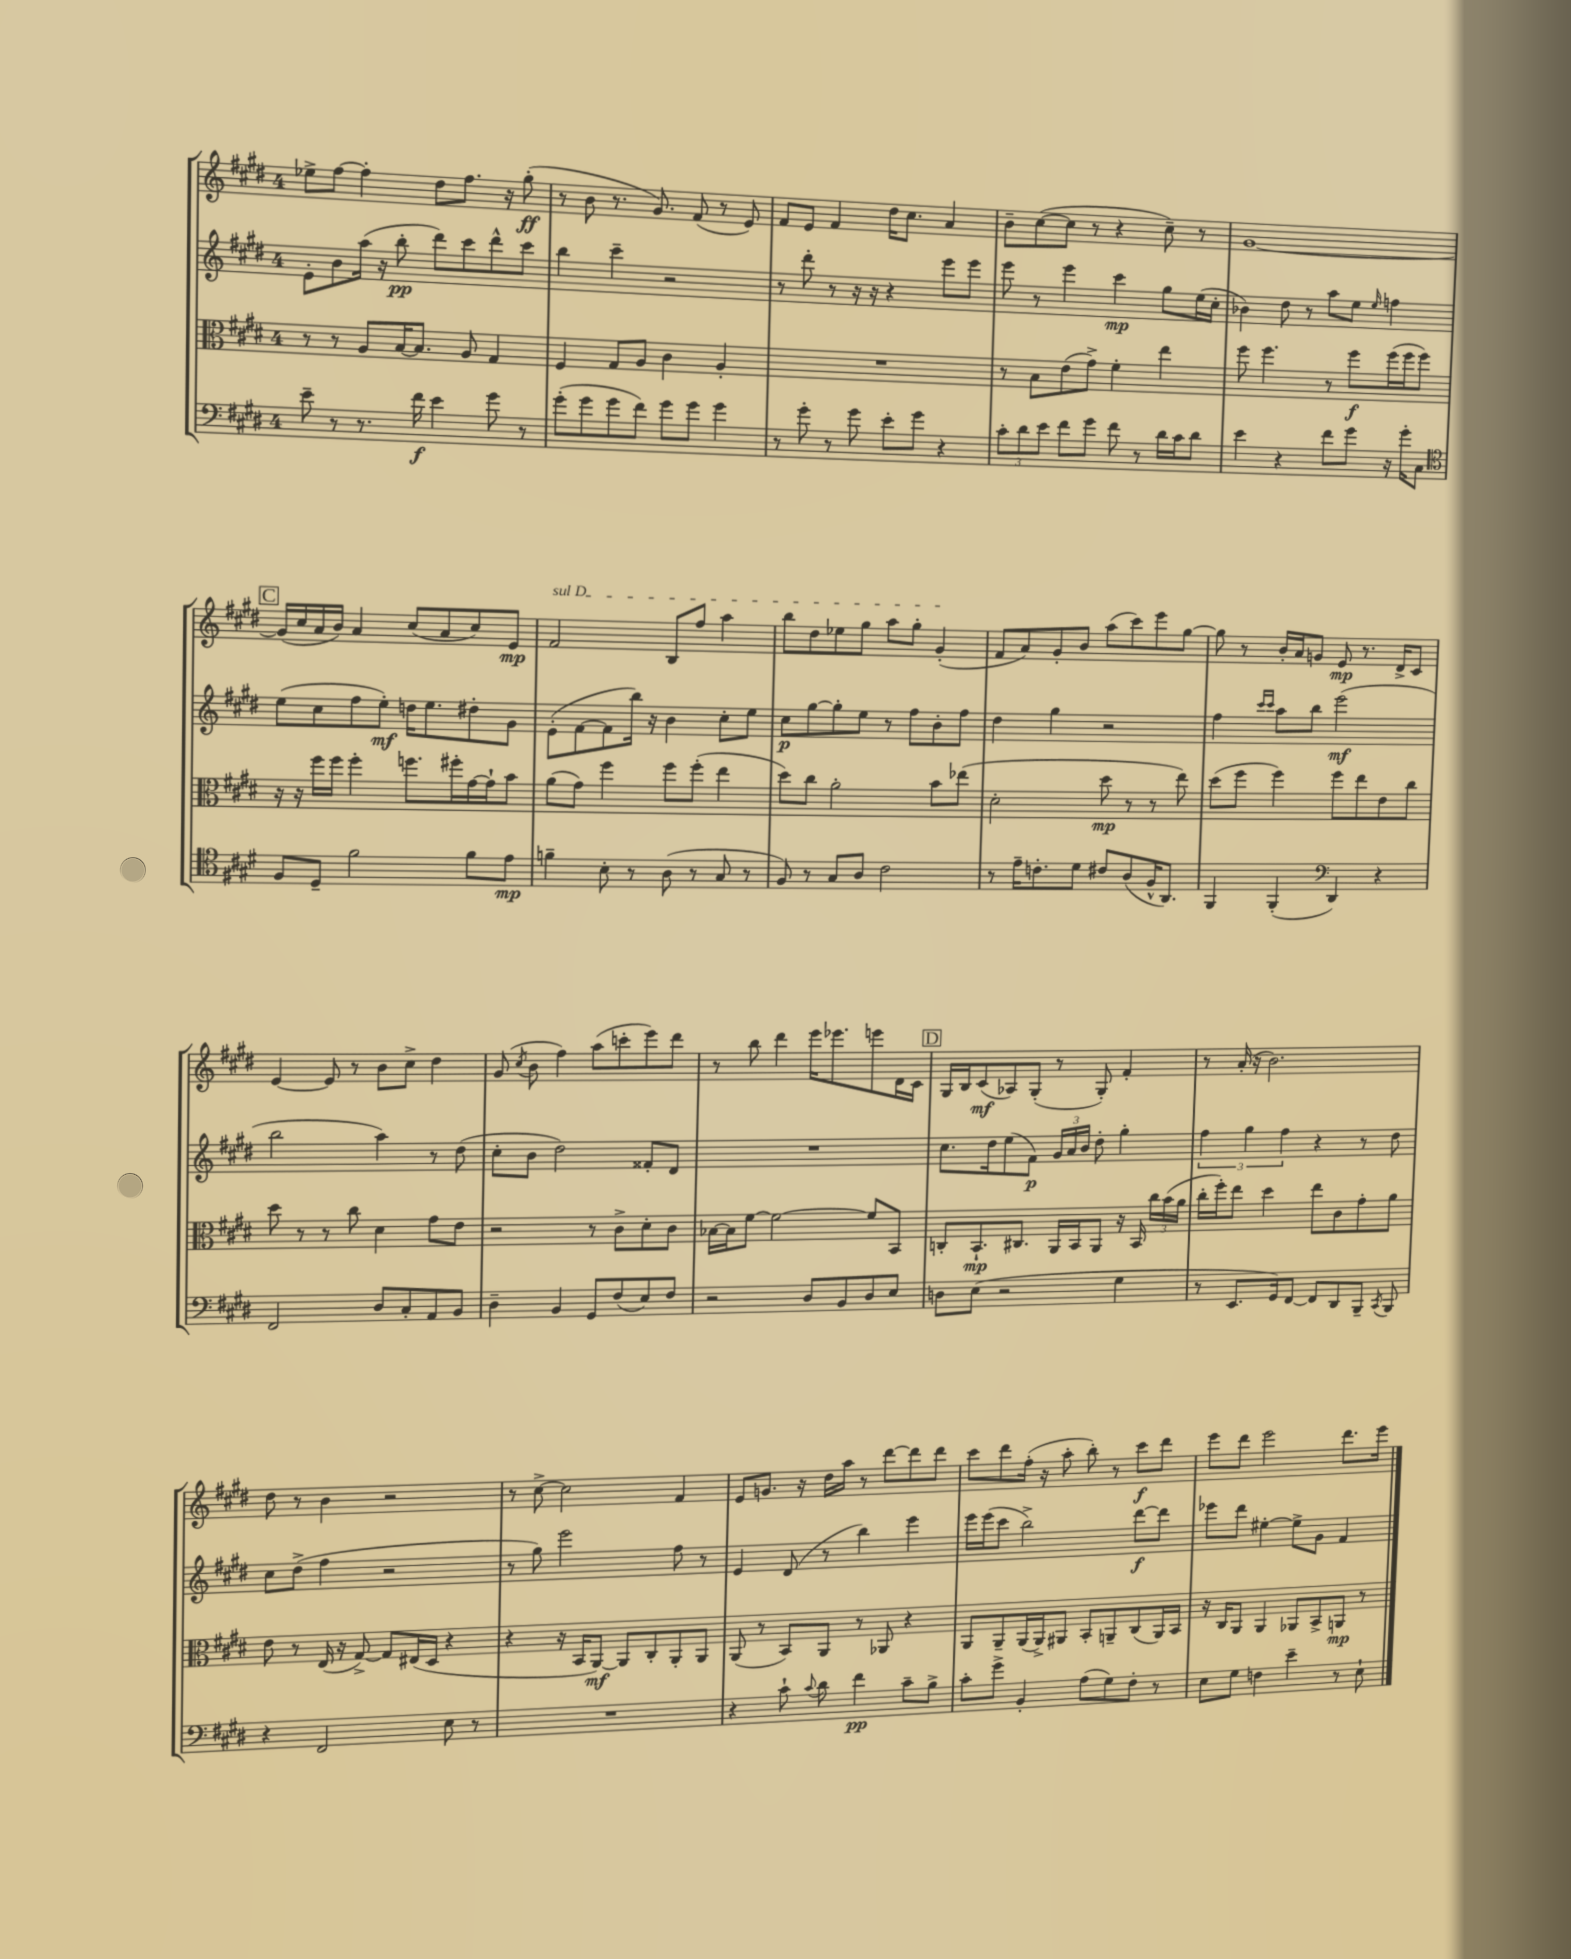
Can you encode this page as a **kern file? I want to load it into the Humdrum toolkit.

**kern	**dynam	**kern	**dynam	**kern	**dynam	**kern	**dynam
*part4	*part4	*part3	*part3	*part2	*part2	*part1	*part1
*staff4	*staff4	*staff3	*staff3	*staff2	*staff2	*staff1	*staff1
*clefF4	*	*clefC3	*	*clefG2	*	*clefG2	*
*k[f#c#g#d#]	*	*k[f#c#g#d#]	*	*k[f#c#g#d#]	*	*k[f#c#g#d#]	*
*M4/4	*	*M4/4	*	*M4/4	*	*M4/4	*
=118	=118	=118	=118	=118	=118	=118	=118
8e~\	.	8r	.	8e'\L	.	8ee-X^\L	.
8r	.	8r	.	8b\	.	[8ff#\J	.
8.r	.	8A/L	.	(16aa\Jk	.	4ff#'\]	.
.	.	.	.	16r	.	.	.
.	.	[16B/K	.	8bb'\	pp	.	.
16f#\	f	8.B/J]	.	.	.	.	.
4e\	.	.	.	8ddd#\L)	.	8dd#\L	.
.	.	8A/	.	8ccc#\	.	8.ff#\J	.
8g#\	.	4G#/	.	8ddd#^^\	.	.	.
.	.	.	.	.	.	16r	.
8r	.	.	.	8ccc#\J	.	(8gg#'\	ff
=119	=119	=119	=119	=119	=119	=119	=119
(8g#'\L	.	4F#/	.	4bb\	.	8r	.
8g#\	.	.	.	.	.	8b\	.
8g#\	.	8G#/L	.	4ccc#~\	.	8.r	.
8f#\J)	.	8A/J	.	.	.	.	.
.	.	.	.	.	.	8.g#/)	.
8g#\L	.	4c#\	.	2r	.	.	.
8g#\J	.	.	.	.	.	(8f#/	.
4g#\	.	4A'/	.	.	.	8r	.
.	.	.	.	.	.	8e/)	.
=120	=120	=120	=120	=120	=120	=120	=120
8r	.	1r	.	8r	.	8f#/L	.
8g#'\	.	.	.	8ddd#'\	.	8e/J	.
8r	.	.	.	8r	.	4f#/	.
8g#\	.	.	.	16r	.	.	.
.	.	.	.	16r	.	.	.
8e'\L	.	.	.	4r	.	16dd#\KL	.
.	.	.	.	.	.	8.cc#\J	.
8g#\J	.	.	.	.	.	.	.
4r	.	.	.	8eee\L	.	4a/	.
.	.	.	.	8eee\J	.	.	.
=121	=121	=121	=121	=121	=121	=121	=121
12c#'\L	.	8r	.	8eee\	.	8b~\L	.
12d#\	.	.	.	.	.	.	.
.	.	8B\L	.	8r	.	([8cc#\	.
12e\J	.	.	.	.	.	.	.
8f#\L	.	(8e\	.	4eee\	.	8cc#\J]	.
8g#\J	.	8g#^\J)	.	.	.	8r	.
8f#\	.	4f#'\	.	4ccc#\	mp	4r	.
8r	.	.	.	.	.	.	.
16d#\LL	.	4ee\	.	8gg#\L	.	8cc#~\)	.
16c#\J	.	.	.	.	.	.	.
8d#\J	.	.	.	(16ee\L	.	8r	.
.	.	.	.	16cc#'\JJ	.	.	.
=122	=122	=122	=122	=122	=122	=122	=122
4e\	.	8ff#\	.	4b-X\)	.	[1g#	.
.	.	4.ff#\	.	.	.	.	.
4r	.	.	.	8dd#\	.	.	.
.	.	.	.	8r	.	.	.
8f#\L	.	8r	.	8aa\L	.	.	.
8g#\J	.	8ff#\L	f	8ee\J	.	.	.
.	.	.	.	16qqee/	.	.	.
16r	.	(16ff#\L	.	4ffn\	.	.	.
16g#'\KL	.	16ff#\J	.	.	.	.	.
8C#\J	.	8ff#\J)	.	.	.	.	.
!!LO:LB:g=z
!!LO:REH:place=s1:t=C
=123	=123	=123	=123	=123	=123	=123	=123
*clefC4	*	*	*	*	*	*	*
8F#/L	.	16r	.	(8ee\L	.	(16g#/LL]	.
.	.	16r	.	.	.	16cc#/	.
8D#~/J	.	16ff#\LL	.	8cc#\	.	16a/	.
.	.	16ff#\JJ	.	.	.	16b/JJ)	.
2f#\	.	4ff#'\	.	8ff#\	.	4a/	.
.	.	.	.	8ee'\J)	mf	.	.
.	.	8.ffn\L	.	16ddn\KL	.	(8cc#/L	.
.	.	.	.	8.ee\	.	.	.
.	.	.	.	.	.	8a/	.
.	.	16ff#X'\L	.	.	.	.	.
8f#\L	.	[16g#\	.	8dd#X'\	.	8cc#/)	.
.	.	16g#`\J]	.	.	.	.	.
8e\J	mp	8b\J	.	8g#\J	.	8e/J	mp
=124	=124	=124	=124	=124	=124	=124	=124
!	!	!	!	!	!	!LO:TX:a:i:t=sul D	!
4fn~\	.	(8a\L	.	(8e'\L	.	2f#/	.
.	.	8g#\J)	.	[8f#\	.	.	.
8B'\	.	4ff#\	.	8f#\]	.	.	.
8r	.	.	.	16bb\Jk)	.	.	.
.	.	.	.	16r	.	.	.
(8A\	.	8ff#\L	.	4b\	.	8B/L	.
8r	.	(8ff#'\J	.	.	.	8ff#/J	.
8G#/	.	4ee\	.	8cc#'\L	.	4aa\	.
8r	.	.	.	8ee\J	.	.	.
=125	=125	=125	=125	=125	=125	=125	=125
8F#/)	.	8dd#\L)	.	8cc#\L	p	8bb\L	.
8r	.	8cc#\J	.	[8gg#\	.	8dd#\	.
8G#/L	.	2a'\	.	8gg#'\]	.	8ee-X\	.
8A/J	.	.	.	8ee\J	.	8gg#\J	.
2c#\	.	.	.	8r	.	8aa\L	.
.	.	.	.	8ff#\L	.	8gg#'\J	.
.	.	8b\L	.	8b'\	.	(4g#'/	.
.	.	(8ee-X\J	.	8ff#\J	.	.	.
=126	=126	=126	=126	=126	=126	=126	=126
8r	.	2d#'\	.	4dd#\	.	8f#/L	.
16e~\KL	.	.	.	.	.	8a/)	.
8.cn'\	.	.	.	.	.	.	.
.	.	.	.	4gg#\	.	8g#'/	.
8d#\J	.	.	.	.	.	8b/J	.
8c#X/L	.	8dd#\	mp	2r	.	(8aa\L	.
(8A/	.	8r	.	.	.	8ccc#\)	.
16F#^^/K	.	8r	.	.	.	8eee\	.
8.AA/J)	.	.	.	.	.	.	.
.	.	8ee\)	.	.	.	[8gg#\J	.
=127	=127	=127	=127	=127	=127	=127	=127
4FF#/	.	(8dd#\L	.	4ff#\	.	8gg#\]	.
.	.	8ff#\J	.	.	.	8r	.
.	.	.	.	16qqccc#/LL	.	.	.
.	.	.	.	16qqccc#/JJ	.	.	.
(4FF#'/	.	4ff#\)	.	8aa\L	.	16b'/LL	.
.	.	.	.	.	.	16a/J	.
.	.	.	.	8bb\J	.	8gn/J	.
*clefF4	*	*	*	*	*	*	*
4DD#/)	.	8ff#\L	.	(2eee\	mf	8e/	mp
.	.	8ee\	.	.	.	8.r	.
4r	.	8e\	.	.	.	.	.
.	.	.	.	.	.	16d#^/KL	.
.	.	8cc#\J	.	.	.	8c#/J	.
!!LO:LB:g=z
=128	=128	=128	=128	=128	=128	=128	=128
2FF#/	.	8dd#\	.	2bb\	.	[4e/	.
.	.	8r	.	.	.	.	.
.	.	8r	.	.	.	8e/]	.
.	.	8cc#\	.	.	.	8r	.
8D#/L	.	4d#\	.	4aa\)	.	8b\L	.
8C#'/	.	.	.	.	.	8cc#^\J	.
8AA/	.	8g#\L	.	8r	.	4dd#\	.
8BB/J	.	8e\J	.	(8dd#\	.	.	.
=129	=129	=129	=129	=129	=129	=129	=129
4D#~\	.	2r	.	8cc#'\L	.	(8g#/	.
.	.	.	.	.	.	8qcc#/	.
.	.	.	.	8b\J	.	8b\	.
4BB/	.	.	.	2dd#\)	.	4ff#\)	.
8GG#/L	.	8r	.	.	.	(8aa\L	.
(8F#/	.	8c#^\L	.	.	.	8cccn'\	.
8E/)	.	8d#'\	.	8f##X'/L	.	8eee\)	.
8F#/J	.	8c#\J	.	8d#/J	.	8ddd#\J	.
=130	=130	=130	=130	=130	=130	=130	=130
2r	.	[16B-X\LL	.	1r	.	8r	.
.	.	16B-\J]	.	.	.	.	.
.	.	[8f#\J	.	.	.	8bb\	.
.	.	2f#\_	.	.	.	4ddd#\	.
8D#/L	.	.	.	.	.	16eee\KL	.
.	.	.	.	.	.	8.eee-X\	.
8BB/	.	.	.	.	.	.	.
8D#/	.	8f#/L]	.	.	.	8eeen\	.
8E/J	.	8BB/J	.	.	.	16d#\L	.
.	.	.	.	.	.	16c#\JJ	.
!!LO:REH:place=s1:t=D
=131	=131	=131	=131	=131	=131	=131	=131
8Dn\L	.	8Cn'/L	.	8.cc#\L	.	16G#/LL	.
.	.	.	.	.	.	16B/J	.
(8E\J	.	8.BB`/	mp	.	.	(8c#/	mf
.	.	.	.	16dd#\k	.	.	.
2r	.	.	.	(8ee\	.	8A-X/)	.
.	.	8.C#X/J	.	.	.	.	.
.	.	.	.	8f#\J)	p	(8G#'/J	.
.	.	16AA/LL	.	24g#/LL	.	8r	.
.	.	.	.	24a/	.	.	.
.	.	16BB/J	.	.	.	.	.
.	.	.	.	24b/JJ	.	.	.
.	.	8AA/J	.	8dd#'\	.	8G#'/)	.
4G#\	.	16r	.	4gg#'\	.	4f#'/	.
.	.	16BB/	.	.	.	.	.
.	.	24cc#\LL	.	.	.	.	.
.	.	(24b\	.	.	.	.	.
.	.	24a\JJ	.	.	.	.	.
=132	=132	=132	=132	=132	=132	=132	=132
8r	.	16cc#'\LL	.	6ff#\	.	8r	.
.	.	16ff#'\J)	.	.	.	.	.
8.EE/L	.	8ee\J	.	.	.	(16a'/	.
.	.	.	.	6gg#\	.	.	.
.	.	.	.	.	.	16r	.
.	.	4dd#\	.	.	.	2.b\)	.
16GG#/k)	.	.	.	.	.	.	.
.	.	.	.	6ff#\	.	.	.
[8FF#/J	.	.	.	.	.	.	.
8FF#/L]	.	8ee\L	.	4r	.	.	.
8DD#/	.	8c#\	.	.	.	.	.
8BBB~/J	.	8g#'\	.	8r	.	.	.
8qCC#/	.	.	.	.	.	.	.
8BBB/	.	8a\J	.	8dd#\	.	.	.
!!LO:LB:g=z
=133	=133	=133	=133	=133	=133	=133	=133
4r	.	8e\	.	8cc#\L	.	8dd#\	.
.	.	8r	.	(8dd#^\J	.	8r	.
2FF#/	.	(16E/	.	4ff#\	.	4b\	.
.	.	16r	.	.	.	.	.
.	.	[8G#^/)	.	.	.	.	.
.	.	8G#/L]	.	2r	.	2r	.
.	.	(16E#X/L	.	.	.	.	.
.	.	16D#/JJ	.	.	.	.	.
8E\	.	4r	.	.	.	.	.
8r	.	.	.	.	.	.	.
=134	=134	=134	=134	=134	=134	=134	=134
1r	.	4r	.	8r	.	8r	.
.	.	.	.	8gg#\)	.	[8cc#^\	.
.	.	16r	.	2eee\	.	2cc#\]	.
.	.	16BB/KL	.	.	.	.	.
.	.	[8AA/J)	mf	.	.	.	.
.	.	8AA/L]	.	.	.	.	.
.	.	8C#'/	.	.	.	.	.
.	.	8AA'/	.	8ff#\	.	4f#/	.
.	.	8AA/J	.	8r	.	.	.
=135	=135	=135	=135	=135	=135	=135	=135
4r	.	(8AA/	.	4e/	.	8e/L	.
.	.	8r	.	.	.	8.gn/J	.
8c#`\	.	8BB/L)	.	(8d#/	.	.	.
.	.	.	.	.	.	16r	.
8qqc#/	.	.	.	.	.	.	.
8d#\	.	8AA/J	.	8r	.	16dd#\LL	.
.	.	.	.	.	.	16aa\JJ	.
4f#\	pp	8r	.	4bb\)	.	8r	.
.	.	8AA-X/	.	.	.	[8ddd#\L	.
8c#~\L	.	4r	.	4eee\	.	8ddd#\]	.
8B^\J	.	.	.	.	.	8ddd#\J	.
=136	=136	=136	=136	=136	=136	=136	=136
8c#'\L	.	8AA/L	.	16eee\LL	.	8ccc#\L	.
.	.	.	.	(16eee\J	.	.	.
8g#^\J	.	8AA~/	.	8ccc#\J	.	8ddd#\	.
4BB'/	.	(16AA/L	.	2bb^\)	.	(16ff#'\Jk	.
.	.	16AA^/J)	.	.	.	16r	.
.	.	8AA#X/J	.	.	.	8aa'\	.
(8A\L	.	8BB'/L	.	.	.	8bb'\)	.
8G#\)	.	8AAn~/	.	.	.	8r	.
8F#'\J	.	(8C#/	.	[8ddd#\L	f	8ccc#\L	f
8r	.	16AA/L)	.	8ddd#\J]	.	8ddd#\J	.
.	.	16BB/JJ	.	.	.	.	.
=137	=137	=137	=137	=137	=137	=137	=137
8E\L	.	16r	.	8eee-X\L	.	8eee\L	.
.	.	16C#/KL	.	.	.	.	.
8G#\J	.	8AA/J	.	8ddd#\J	.	8ddd#\J	.
4Fn\	.	4AA/	.	[4ee#X'\	.	2eee\	.
4e~\	.	8AA-X/L	.	8ee#^\L]	.	.	.
.	.	8BB^/	.	8g#\J	.	.	.
8r	.	8AAn/J	mp	4f#/	.	8.ddd#\L	.
8E`\	.	8r	.	.	.	.	.
.	.	.	.	.	.	16eee\Jk	.
==	==	==	==	==	==	==	==
*-	*-	*-	*-	*-	*-	*-	*-
